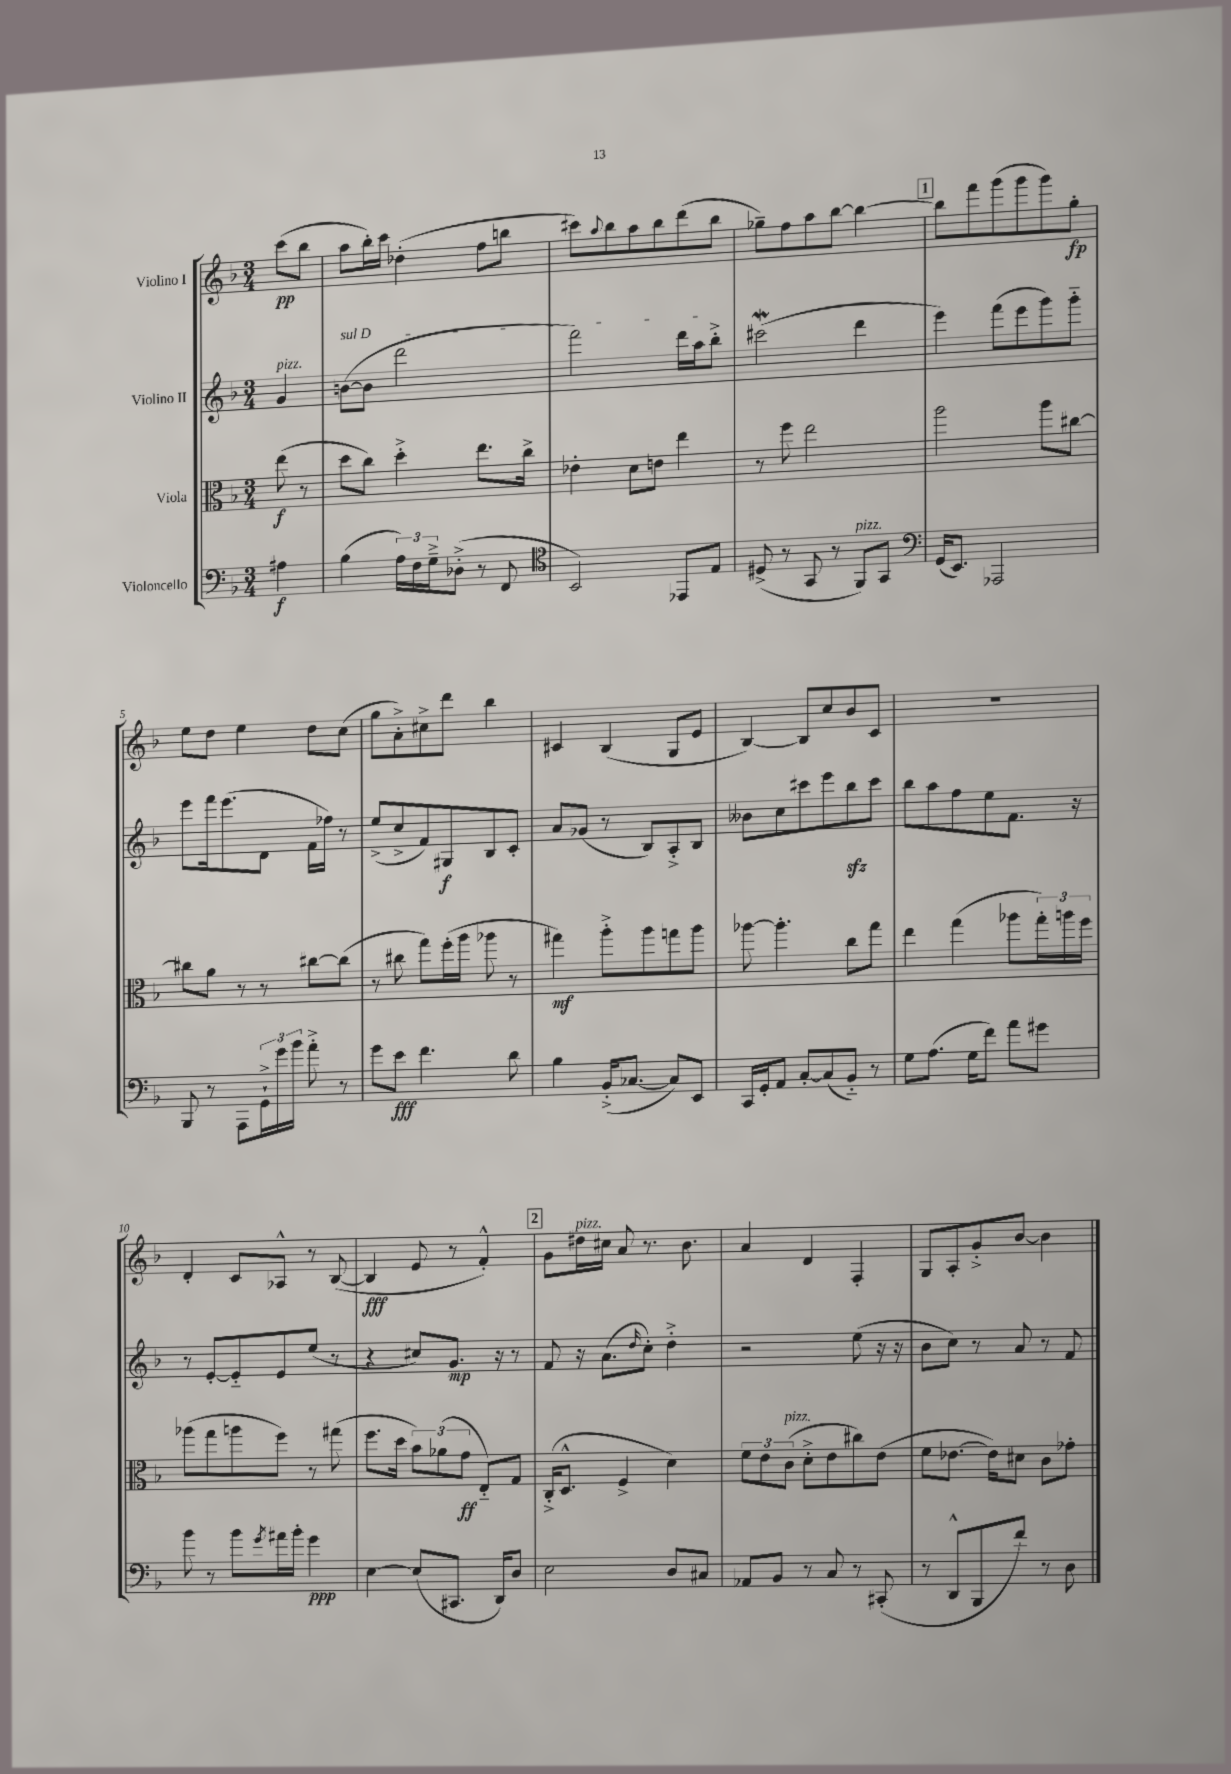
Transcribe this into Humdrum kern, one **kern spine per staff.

**kern	**kern	**kern	**kern
*staff4	*staff3	*staff2	*staff1
*clefF4	*clefC3	*clefG2	*clefG2
*k[b-]	*k[b-]	*k[b-]	*k[b-]
*M3/4	*M3/4	*M3/4	*M3/4
4A#	(8ee	4g	(8ccc
.	8r	.	8bb-
=	=	=	=
(4B-	8dd	([8b	8aa
.	8cc)	8b]	16bb-')
.	.	.	16ccc
24A)	4dd'^	2ddd	(4dd-'
24F	.	.	.
24G~^	.	.	.
(8D-'^	.	.	.
8r	8.ee	.	8ff
8FF	.	.	8bb
.	16cc^	.	.
=	=	=	=
*clefC4	*	*	*
2BB-)	4e-'	2fff)	8ccc#)
.	.	.	8qqaa
.	.	.	8bb-
.	8d	.	8aa
.	8e	.	8bb-
8EE-	4ee	16ddd	(8ddd
.	.	16aa	.
8E	.	8bb-'^	8bb-
=	=	=	=
(8D#^	8r	(2ccc#	8gg-~)
8r	8ff	.	8ff
8GG	2ee	.	8aa
8r	.	.	[8bb-
8FF)	.	4ddd	4bb-_
8GG	.	.	.
=	=	=	=
*clefF4	*	*	*
(16GG	2aa	4eee)	8bb-]
8.EE)	.	.	.
.	.	.	8fff
2AAA-	.	(8fff	(8ggg
.	.	8eee	8ggg
.	8aa	8ggg)	8ggg)
.	[8cc#	8ggg'~	8gg'
=	=	=	=
8BBB-	8cc#]	8eee	8ee
8r	8a	16fff	8dd
.	.	(8.eee	.
8AAA	8r	.	4ee
24GG`^	8r	8d	.
24g	.	.	.
24b-	.	.	.
8a'^	[8cc#	16f	8dd
.	.	16ff-)	.
8r	(8cc#]	8r	(8cc
=	=	=	=
8g	8r	(8ee^	8gg
8e	8cc#	8cc^	8a'^)
4.f	8gg)	8f)	8cc#^
.	(16ff'	8G#	8ddd
.	16aa	.	.
.	8aa-	8B-	4bb-
8d	8r	8c'	.
=	=	=	=
4B-	4gg#)	8a	4c#
.	.	(8g-	.
(16BB-'^	8aa'^	8r	(4B-
[8.C-	.	.	.
.	8aa	8B-)	.
8C-])	8gg	8A'^	8G
8EE	8aa	8B-	8e
=	=	=	=
16CC	[8aa-	8b--	[4B-)
16GG'	.	.	.
8AA	4.aa-']	8cc	.
[8C'	.	8ccc#	8B-]
(8C]	.	8eee	8cc
8BB-'~)	8cc	8bb-	8b-
8r	8gg	8ccc#	8c
=	=	=	=
8G	4ee	8bb-	2.r
(8.A	.	8aa	.
.	(4gg	8ff	.
16G	.	.	.
8f)	.	8ee	.
8a	8aa-	8.f	.
8g#	24gg')	.	.
.	24aa	.	.
.	.	16r	.
.	24ff	.	.
=	=	=	=
8b-	(8aa-	8r	4d'
8r	8gg	[8e'	.
8b-	8aa	8e'~]	8c
8qg	.	.	.
16a#	8ff)	8e	8A-^^
16b-'	.	.	.
4g	8r	(8ee	8r
.	(8gg#	8r	([8B-
=	=	=	=
[4E	8.ff	4r	4B-]
.	16dd	.	.
(8E]	12b-)	8cc#)	8e
.	(12a-	.	.
8.CC#	.	8.g	8r
.	12g	.	.
.	8E'~)	.	4f'^^)
16DD)	.	16r	.
8D	8G	8r	.
=	=	=	=
2E	(16C'^	8f	8g
.	8.D^^	.	.
.	.	16r	16dd#
.	.	(8.a	16cc#
.	4F^	.	8a
.	.	16qqdd	.
.	.	8cc')	8.r
8D	4d)	4dd'^	.
.	.	.	8.b-
8C#	.	.	.
=	=	=	=
8AA-	12f	2r	4a
.	12e	.	.
8BB-	.	.	.
.	(12c	.	.
8r	8d'^	.	4d
8C	8e	.	.
8r	8cc#)	(8ee	4F'
(8CC#'	(8e	16r	.
.	.	16r	.
=	=	=	=
8r	8f	8b-	8G
8DD^^	[8.e-	8cc)	8A'
8BBB-	.	8r	8g'^
.	16e-])	.	.
8f)	8d#	8a	[8b-
8r	8c	8r	4b-]
8D	8g-'	8f	.
==	==	==	==
*-	*-	*-	*-
